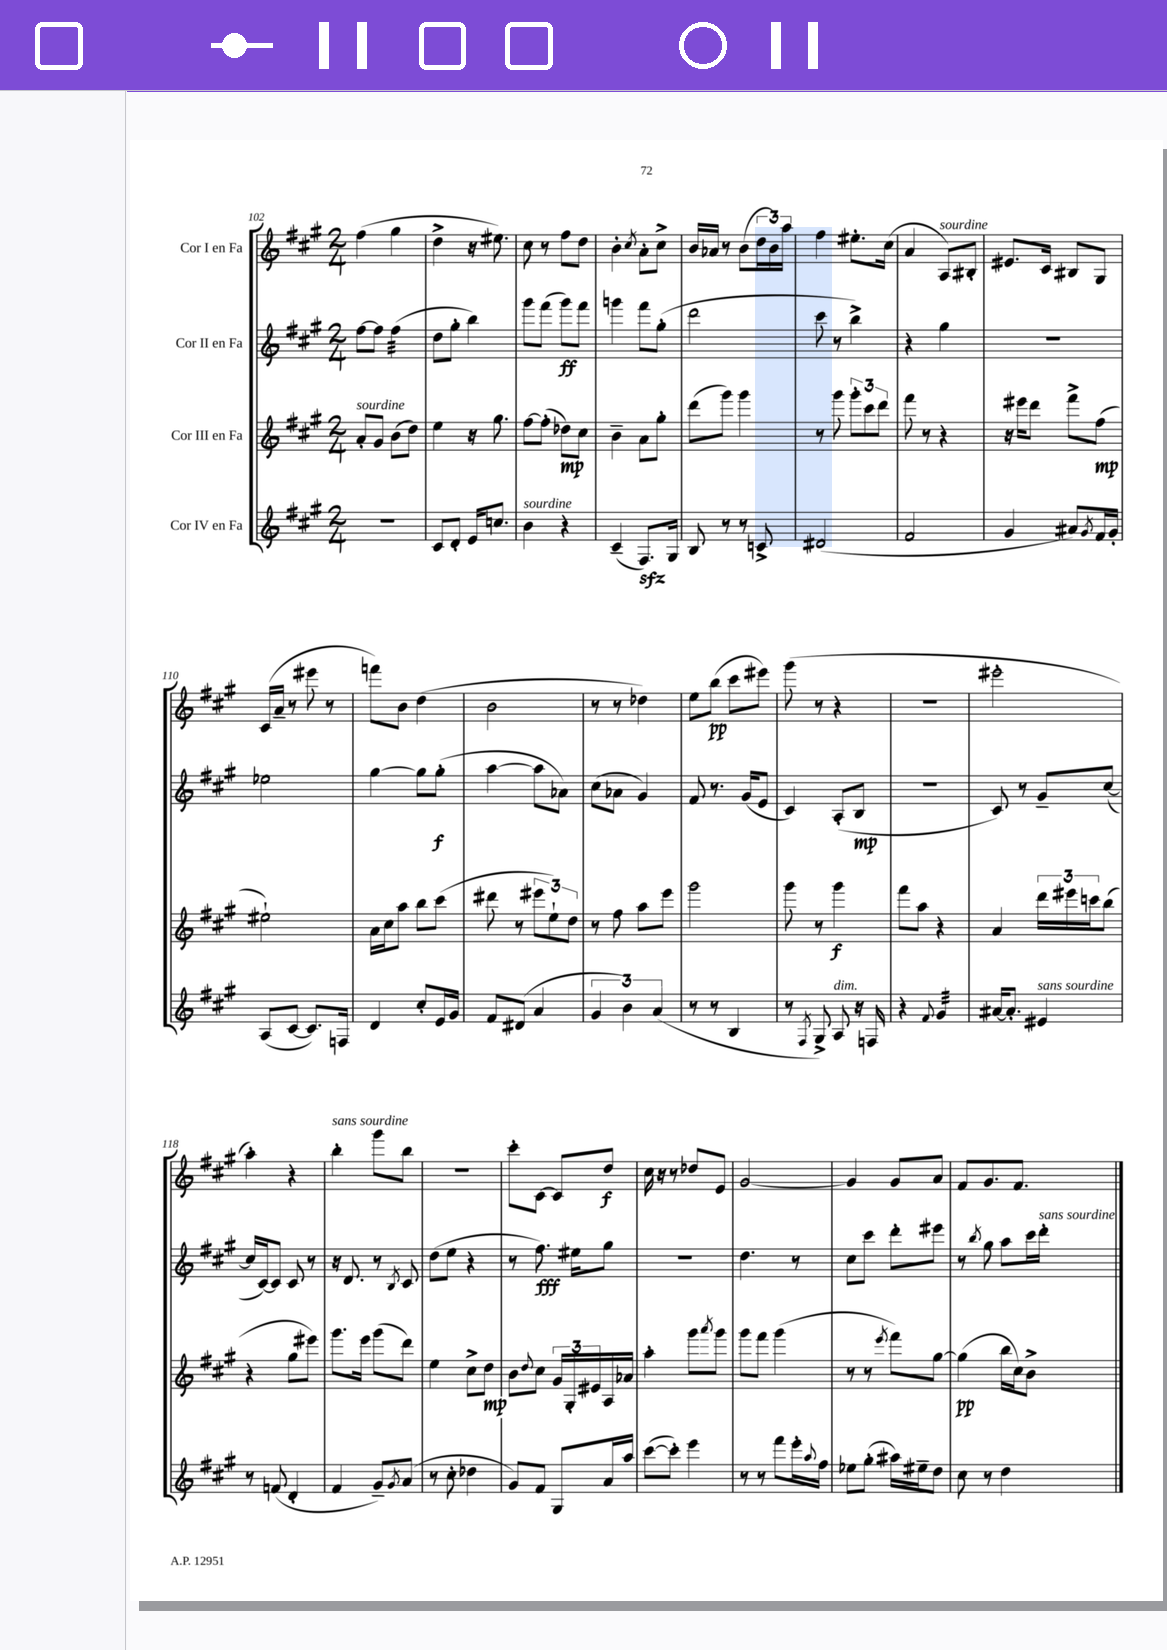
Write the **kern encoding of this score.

**kern	**kern	**kern	**kern
*staff4	*staff3	*staff2	*staff1
*clefG2	*clefG2	*clefG2	*clefG2
*k[f#c#g#]	*k[f#c#g#]	*k[f#c#g#]	*k[f#c#g#]
*M2/4	*M2/4	*M2/4	*M2/4
2r	8a'	[8ff#	(4ff#
.	8g#	8ff#]	.
.	(8b	(4ff#	4gg#
.	8dd)	.	.
=	=	=	=
8c#	4ee	8dd	4dd^
8d'	.	8gg#'	.
16e	16r	4bb)	16r
8.cc	8.gg#	.	8.ee#)
=	=	=	=
4b	[8ff#	8ggg#	8cc#
.	(8ff#']	(8fff#	8r
4r	8dd-)	8ggg#)	8ff#
.	8cc#	8fff#	8dd
=	=	=	=
(4c#~	4b~	4ggg	4b'
.	.	.	8qcc#
8.F#)	8a	8fff#	8a'
.	8gg#'	(8gg#'	8cc#^
16G#	.	.	.
=	=	=	=
8B	(8ddd	2ddd	16b
.	.	.	16a-
8r	8ggg#)	.	8r
8r	4ggg#	.	(8b
8c^	.	.	24dd
.	.	.	24b)
.	.	.	24aa
=	=	=	=
(2d#	8r	8ccc#	4ff#
.	8ggg#	8r	.
.	12ggg#'	4bb^)	8.ee#'
.	12ccc#	.	.
.	12ddd	.	.
.	.	.	(16cc#
=	=	=	=
2f#	8fff#	4r	4a
.	8r	.	.
.	4r	4gg#	8A)
.	.	.	8B#'
=	=	=	=
4g#	16r	2r	8.e#
.	16eee#	.	.
.	8ddd	.	.
.	.	.	16c#
8a#)	8fff#^	.	8B#
8qg#	.	.	.
16f#	(8ff#	.	8G#
16g#'	.	.	.
=	=	=	=
(8A	2ee#`)	2ee-	(16c#
.	.	.	16a~
[8c#	.	.	8r
8.c#])	.	.	8eee#
.	.	.	8r
16F	.	.	.
=	=	=	=
4d	16a	[4gg#	8fff)
.	16cc#	.	.
.	8aa	.	8b
8cc#'	8bb	8gg#]	(4dd
16e	(8ccc#	(8gg#'	.
16g#	.	.	.
=	=	=	=
8f#	8ddd#	[4aa	2b
(8d#	8r	.	.
4a	12eee#	8aa]	.
.	12ee`)	.	.
.	.	8a-)	.
.	12dd	.	.
=	=	=	=
6g#	8r	(8cc#	8r
.	8ff#	8a-	8r
6b)	.	.	.
.	8aa	4g#)	4dd-)
(6a	.	.	.
.	8eee	.	.
=	=	=	=
8r	2ggg#	8f#	8ee
8r	.	8.r	(8bb
4B	.	.	8ccc#
.	.	(16g#	.
.	.	8e	8eee#)
=	=	=	=
8r	8ggg#	4c#)	(8ggg#
8qF#	.	.	.
8G#^)	8r	.	8r
8A	4ggg#	(8A'	4r
16r	.	8B	.
16F	.	.	.
=	=	=	=
4r	8fff#	2r	2r
.	8aa	.	.
8qqf#	.	.	.
4g#	4r	.	.
=	=	=	=
[16a#	4a	8c#)	2eee#'
8.a#']	.	.	.
.	.	8r	.
4e#	24ddd	8g#~	.
.	24eee#	.	.
.	24ccc	.	.
.	(8bb	([8cc#	.
=	=	=	=
8r	4r	16cc#]	4aa')
.	.	[16c#)	.
(8f	.	8c#]	.
4d'	8gg#	8c#	4r
.	8eee#)	8r	.
=	=	=	=
4f#	8.ggg#	16r	4bb'
.	.	8.d	.
.	16eee	.	.
8g#~)	(8ggg#	8r	8ggg#
8qg#	.	8qB	.
(8a	8ddd)	8c#	8bb
=	=	=	=
8r	4ee	(8dd	2r
8cc#'	.	8ee	.
4dd-	8cc#^	4r	.
.	8dd	.	.
=	=	=	=
8g#)	8b	8r	8ccc#'
.	8qqdd	.	.
8f#	8cc#	8.ff#)	[8c#
8G#	24g#	.	8c#]
.	24G#'	.	.
.	.	16ee#	.
.	24e#	.	.
16a	16A	8gg#	8dd
16aa	16a-	.	.
=	=	=	=
([8ccc#	4aa'	2r	16cc#
.	.	.	16r
8ccc#'])	.	.	8r
4eee	8ggg#	.	8dd-
.	8qaaa	.	.
.	8ggg#	.	8e
=	=	=	=
8r	8ggg#	4.dd	[2g#
8r	8fff#	.	.
8fff#	(4ggg#	.	.
16eee'	.	8r	.
8qqaa	.	.	.
16ff#	.	.	.
=	=	=	=
8ee-	8r	8cc#	4g#]
(8gg#'	8r	8ccc#	.
.	8qeee	.	.
16aa#)	8fff#)	8ddd'	8g#
16ee#~	.	.	.
8dd	[8gg#	8eee#	8a
=	=	=	=
8cc#	(4gg#]	8r	8f#
.	.	8qbb	.
8r	.	8gg#	8.g#
4dd	16bb	8aa	.
.	16cc#)	.	8.f#
.	8b^	16ccc#	.
.	.	16ddd'	.
==	==	==	==
*-	*-	*-	*-
